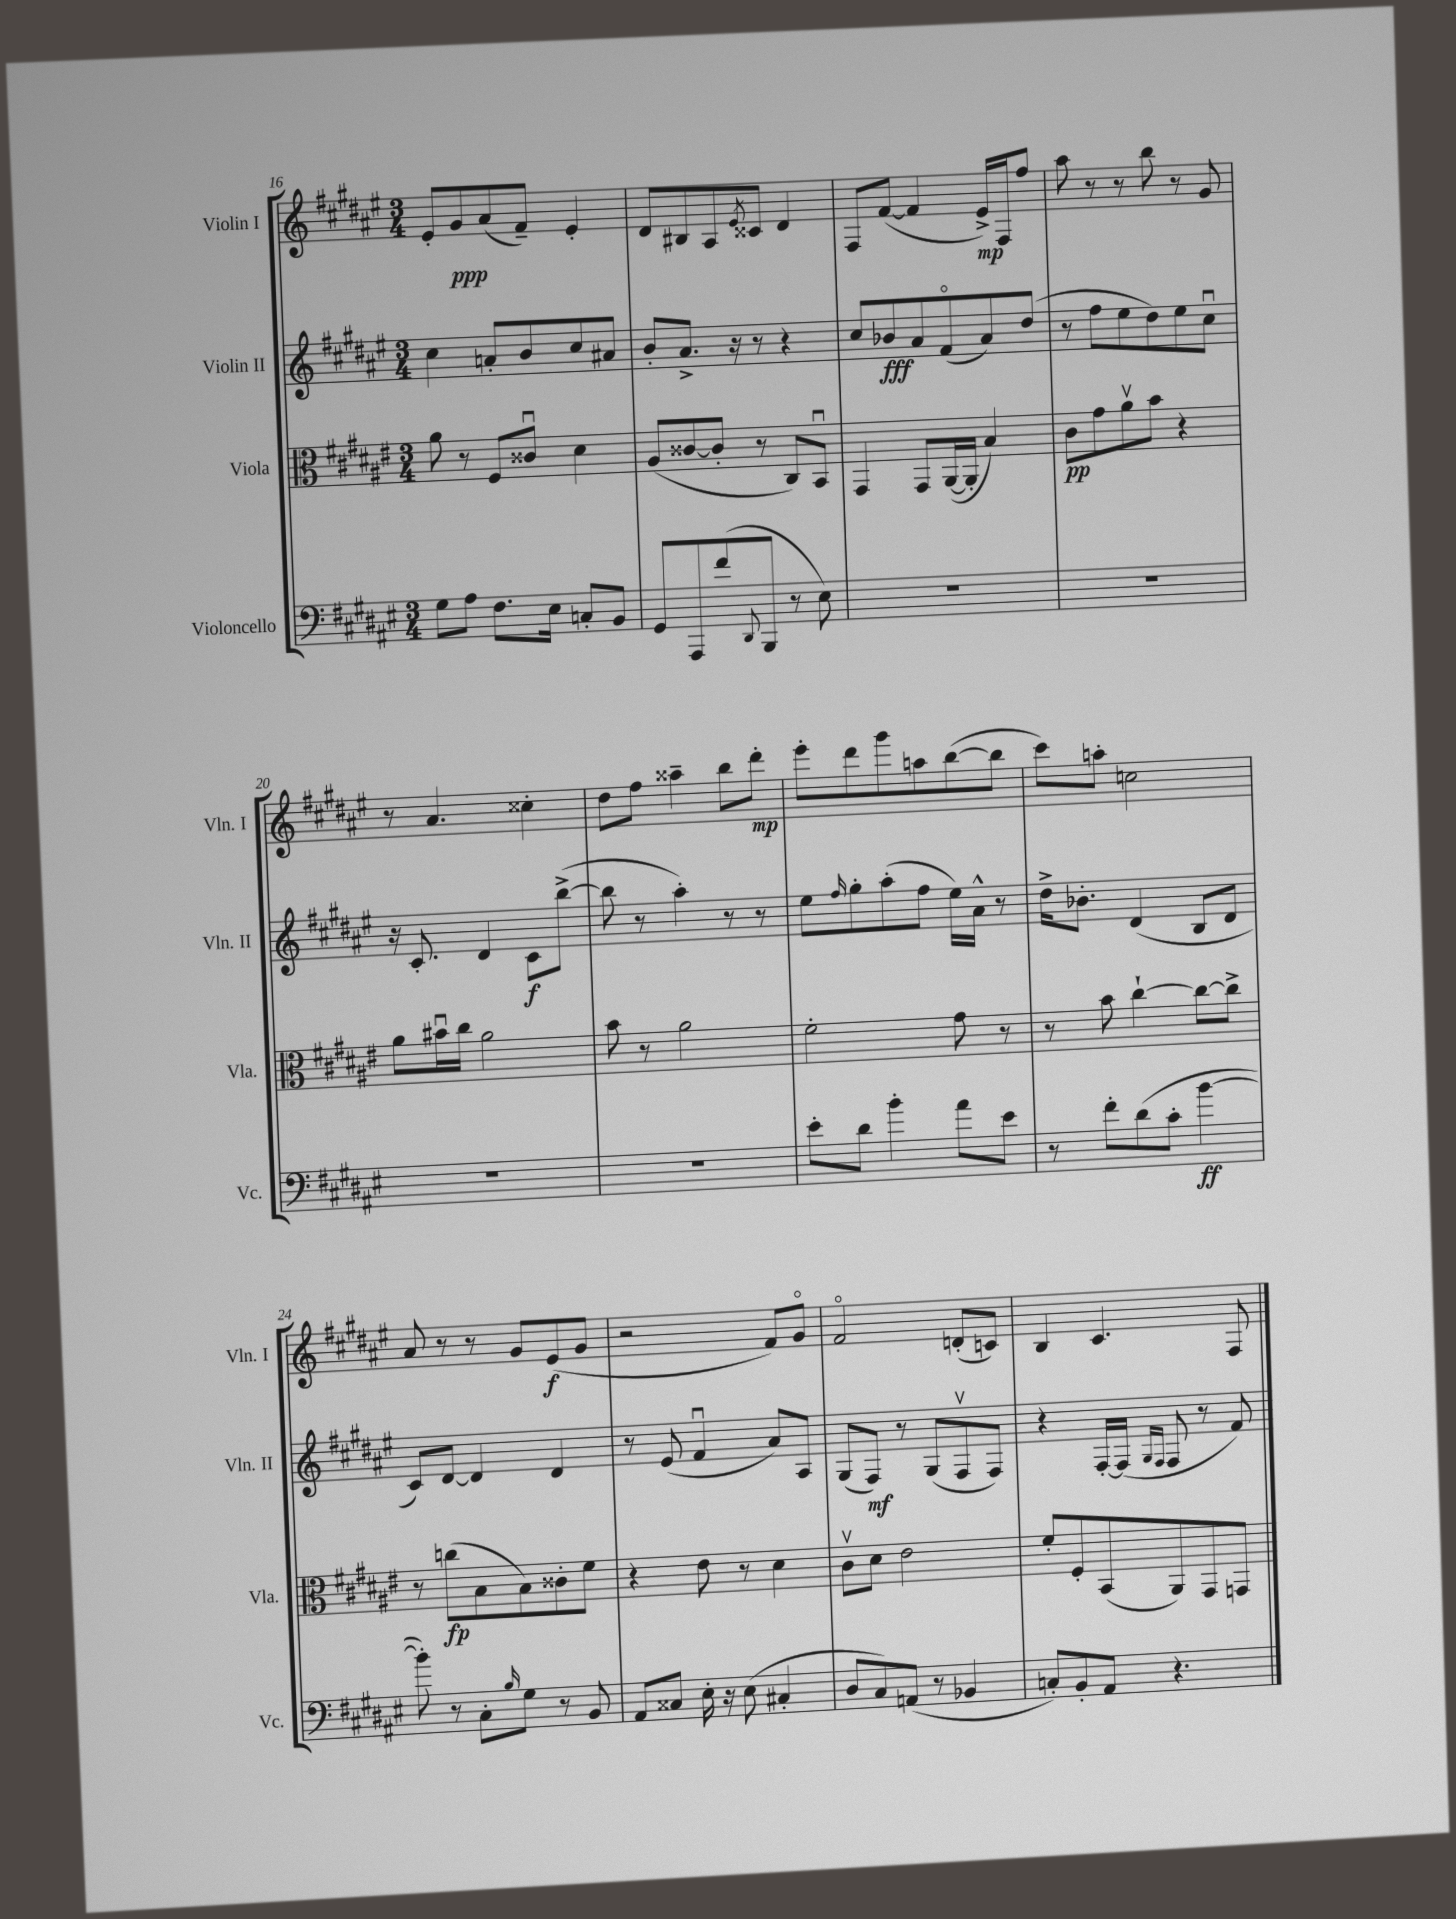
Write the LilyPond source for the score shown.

<<
\new StaffGroup <<
\new Staff = "s0" \with { instrumentName = "Violin I" shortInstrumentName = "Vln. I" } {
    \clef treble \key fis \major \numericTimeSignature \time 3/4
    eis'8-. gis'8\ppp ais'8( fis'8--) eis'4-. |
    dis'8 bis8 ais8 \acciaccatura { eis'8 } cisis'8 dis'4 |
    fis8 fis'8~( fis'4 eis'16->\mp) fis16 fis''8 |
    ais''8 r8 r8 b''8 r8 gis'8 |
    r8 ais'4. cisis''4-. |
    dis''8 fis''8 aisis''4-- b''8 dis'''8-.\mp |
    eis'''8-. dis'''8 gis'''8 a''8 b''8~( b''8 |
    cis'''8) a''8-. c''2 |
    ais'8 r8 r8 gis'8 eis'8\f( gis'8 |
    r2 fis'8) gis'8\flageolet |
    fis'2\flageolet d'8-.( c'8) |
    b4 cis'4. fis8 \bar "|." |
}
\new Staff = "s1" \with { instrumentName = "Violin II" shortInstrumentName = "Vln. II" } {
    \clef treble \key fis \major \numericTimeSignature \time 3/4
    cis''4 a'8-. b'8 cis''8 ais'8 |
    b'8-. ais'8.-> r16 r8 r4 |
    cis''8 bes'8\fff ais'8 fis'8\flageolet( ais'8) dis''8( |
    r8 fis''8 eis''8 dis''8) eis''8 cis''8\downbow |
    r16 cis'8.-. dis'4 cis'8\f b''8~->( |
    b''8 r8 ais''4-.) r8 r8 |
    eis''8 \grace { fis''16 } gis''8-. ais''8-.( fis''8 eis''16) ais'16-^ r8 |
    dis''16-> bes'8.-. dis'4( b8 dis'8 |
    cis'8) dis'8~ dis'4 dis'4 |
    r8 eis'8( fis'4\downbow ais'8) ais8 |
    gis8( fis8\mf) r8 gis8( fis8\upbow fis8) |
    r4 fis16~-. fis16( \grace { gis16 fis16 } fis8 r8 fis'8) \bar "|." |
}
\new Staff = "s2" \with { instrumentName = "Viola" shortInstrumentName = "Vla." } {
    \clef alto \key fis \major \numericTimeSignature \time 3/4
    ais'8 r8 fis8 cisis'8\downbow dis'4 |
    ais8( cisis'8~ cisis'8-. r8 cis8) b,8\downbow |
    gis,4 gis,8 ais,16~( ais,16-. b4) |
    cis'8\pp gis'8 ais'8\upbow b'8 r4 |
    ais'8 bis'16\downbow cis''16 ais'2 |
    b'8 r8 ais'2 |
    fis'2-. gis'8 r8 |
    r8 b'8 cis''4~-! cis''8~ cis''8-> |
    r8 c''8\fp( b8 b8) cisis'8-. fis'8 |
    r4 eis'8 r8 dis'4 |
    cis'8\upbow dis'8 eis'2 |
    fis'8-. fis8-. b,8( ais,8) gis,8 g,8 \bar "|." |
}
\new Staff = "s3" \with { instrumentName = "Violoncello" shortInstrumentName = "Vc." } {
    \clef bass \key fis \major \numericTimeSignature \time 3/4
    gis8 ais8 fis8. eis16 c8-. b,8 |
    gis,8 ais,,8 fis'8( \appoggiatura { dis,8 } b,,8 r8 eis8) |
    R2. |
    R2. |
    R2. |
    R2. |
    eis'8-. dis'8 b'4-. ais'8 eis'8 |
    r8 fis'8-. dis'8( cis'8-. b'4~\ff |
    b'8-.) r8 cis8-. \grace { b16 } gis8 r8 b,8 |
    ais,8 cisis8 eis16-. r16 eis8( cis4-. |
    dis8 cis8) a,8( r8 bes,4 |
    c8-.) b,8-. ais,8 r4. \bar "|." |
}
>>
>>
\layout { \context { \Score currentBarNumber = #16 } }
